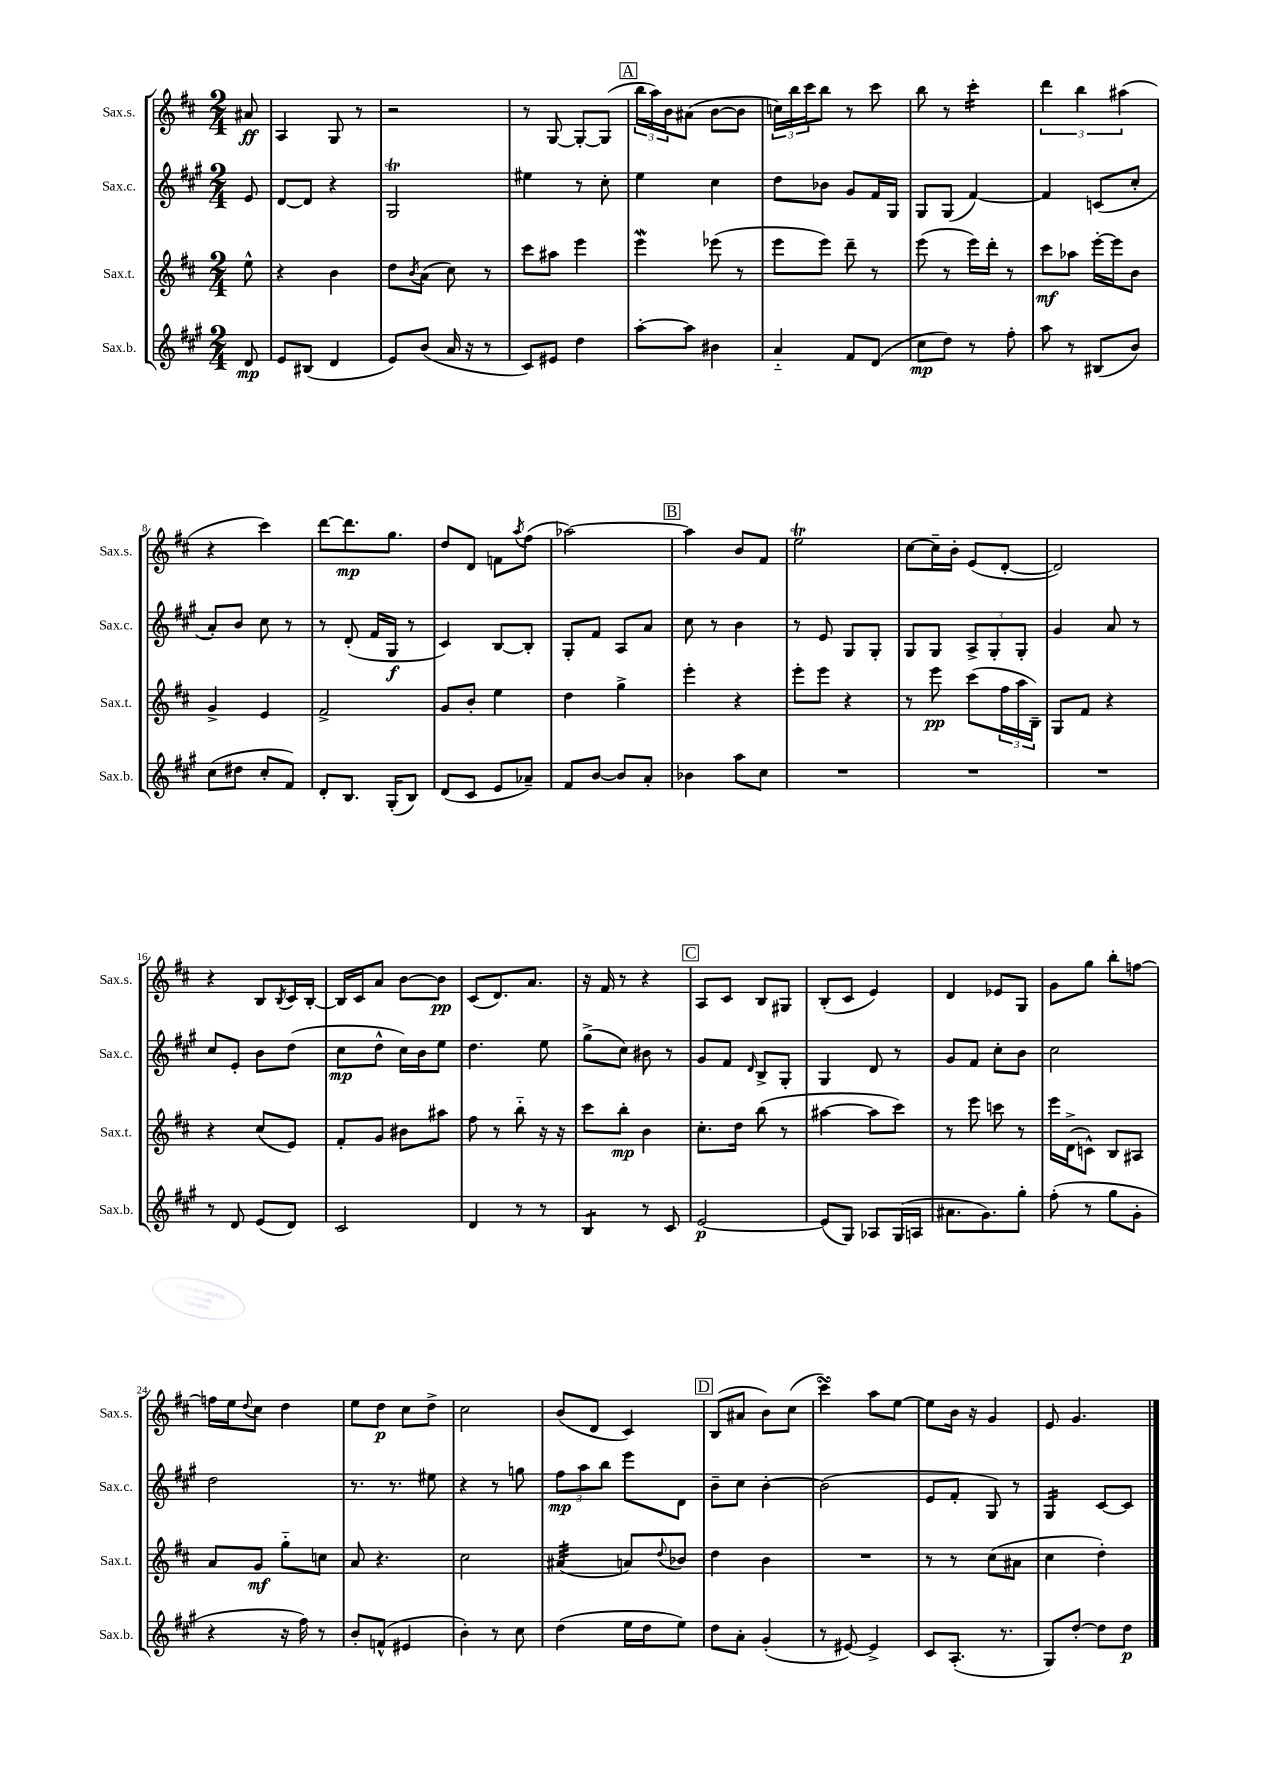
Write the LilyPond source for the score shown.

<<
\new StaffGroup <<
\new Staff = "s0" \with { instrumentName = "Sax.s." shortInstrumentName = "Sax.s." } {
    \clef treble \key d \major \numericTimeSignature \time 2/4 \partial 8
    ais'8\ff |
    a4 g8 r8 |
    r2 |
    r8 g8~ g8~-. g8( |
    \mark \markup { \box "A" } \tuplet 3/2 { b''16 a''16) b'16 } ais'8( b'8~ b'8 |
    \tuplet 3/2 { c''16) b''16 cis'''16 } b''8 r8 cis'''8 |
    b''8 r8 cis'''4:16-. |
    \tuplet 3/2 { d'''4 b''4 ais''4( } |
    r4 cis'''4) |
    d'''8~ d'''8.\mp g''8. |
    d''8 d'8 f'8 \acciaccatura { a''8 } fis''8( |
    aes''2~) |
    \mark \markup { \box "B" } aes''4 b'8 fis'8 |
    e''2\trill |
    cis''8~ cis''16-- b'16-. e'8( d'8~-. |
    d'2) |
    r4 b8 \acciaccatura { b8 } cis'16 b16~-. |
    b16 cis'16 a'8 b'8~ b'8\pp |
    cis'8( d'8.) a'8. |
    r16 fis'16 r8 r4 |
    \mark \markup { \box "C" } a8 cis'8 b8 gis8 |
    b8-.( cis'8 e'4) |
    d'4 ees'8 g8 |
    g'8 g''8 b''8-. f''8~ |
    f''16 e''16 \appoggiatura { d''8 } cis''8 d''4 |
    e''8 d''8\p cis''8 d''8-> |
    cis''2 |
    b'8( d'8 cis'4) |
    \mark \markup { \box "D" } b8( ais'8 b'8) cis''8( |
    cis'''4\turn) a''8 e''8~ |
    e''8 b'16 r16 g'4 |
    e'8 g'4. \bar "|." |
}
\new Staff = "s1" \with { instrumentName = "Sax.c." shortInstrumentName = "Sax.c." } {
    \clef treble \key a \major \numericTimeSignature \time 2/4 \partial 8
    e'8 |
    d'8~ d'8 r4 |
    gis2\trill |
    eis''4 r8 cis''8-. |
    \mark \markup { \box "A" } e''4 cis''4 |
    d''8 bes'8 gis'8 fis'16 gis16 |
    gis8 gis8( fis'4~) |
    fis'4 c'8( cis''8-. |
    a'8-.) b'8 cis''8 r8 |
    r8 d'8-.( fis'16 gis16\f r8 |
    cis'4) b8~ b8-. |
    gis8-. fis'8 a8 a'8 |
    \mark \markup { \box "B" } cis''8 r8 b'4 |
    r8 e'8 gis8 gis8-. |
    gis8 gis8 \tuplet 3/2 { a8-> gis8-. gis8-. } |
    gis'4 a'8 r8 |
    cis''8 e'8-. b'8 d''8( |
    cis''8\mp d''8-^ cis''16) b'16 e''8 |
    d''4. e''8 |
    gis''8->( cis''8) bis'8 r8 |
    \mark \markup { \box "C" } gis'8 fis'8 \grace { d'16 } b8-> gis8-. |
    gis4 d'8 r8 |
    gis'8 fis'8 cis''8-. b'8 |
    cis''2 |
    d''2 |
    r8. r8. eis''8 |
    r4 r8 g''8 |
    \tuplet 3/2 { fis''8\mp a''8 b''8 } e'''8 d'8 |
    \mark \markup { \box "D" } b'8-- cis''8 b'4~-. |
    b'2( |
    e'8 fis'8-. gis8) r8 |
    gis4:16 cis'8~ cis'8 \bar "|." |
}
\new Staff = "s2" \with { instrumentName = "Sax.t." shortInstrumentName = "Sax.t." } {
    \clef treble \key d \major \numericTimeSignature \time 2/4 \partial 8
    e''8-^ |
    r4 b'4 |
    d''8 \acciaccatura { b'8 } a'8( cis''8) r8 |
    cis'''8 ais''8 e'''4 |
    \mark \markup { \box "A" } e'''4\mordent ees'''8( r8 |
    e'''8 e'''8) d'''8-- r8 |
    e'''8( r8 e'''16) d'''16-. r8 |
    cis'''8\mf aes''8 e'''16~-. e'''16 b'8 |
    g'4-> e'4 |
    fis'2-> |
    g'8 b'8-. e''4 |
    d''4 g''4-> |
    \mark \markup { \box "B" } e'''4-. r4 |
    e'''8-. e'''8 r4 |
    r8 e'''8\pp cis'''8( \tuplet 3/2 { fis''16 a''16 b16--) } |
    g8 fis'8 r4 |
    r4 cis''8( e'8) |
    fis'8-. g'8 bis'8 ais''8 |
    fis''8 r8 b''8-_ r16 r16 |
    cis'''8 b''8-.\mp b'4 |
    \mark \markup { \box "C" } cis''8.-. d''16 b''8( r8 |
    ais''4~ ais''8 cis'''8) |
    r8 e'''8 c'''8 r8 |
    e'''16 d'16->( c'8-^) b8 ais8 |
    a'8 g'8\mf g''8-_ c''8 |
    a'8 r4. |
    cis''2 |
    ais'4:32( a'8) \appoggiatura { d''8 } bes'8 |
    \mark \markup { \box "D" } d''4 b'4 |
    R2 |
    r8 r8 cis''8( ais'8 |
    cis''4 d''4-.) \bar "|." |
}
\new Staff = "s3" \with { instrumentName = "Sax.b." shortInstrumentName = "Sax.b." } {
    \clef treble \key a \major \numericTimeSignature \time 2/4 \partial 8
    d'8\mp |
    e'8 bis8( d'4 |
    e'8) b'8( a'16 r16 r8 |
    cis'8) eis'8 d''4 |
    \mark \markup { \box "A" } a''8~-. a''8 bis'4 |
    a'4-_ fis'8 d'8( |
    cis''8\mp d''8) r8 fis''8-. |
    a''8 r8 bis8( b'8) |
    cis''8( dis''8 cis''8-. fis'8) |
    d'8-. b8. gis16-.( b8) |
    d'8( cis'8 e'8 aes'8--) |
    fis'8 b'8~ b'8 a'8-. |
    \mark \markup { \box "B" } bes'4 a''8 cis''8 |
    R2 |
    R2 |
    R2 |
    r8 d'8 e'8( d'8) |
    cis'2 |
    d'4 r8 r8 |
    b4:8 r8 cis'8 |
    \mark \markup { \box "C" } e'2~\p |
    e'8( gis8) aes8 gis16( a16 |
    ais'8. gis'8.) gis''8-. |
    fis''8-.( r8 gis''8 gis'8-. |
    r4 r16 fis''16) r8 |
    b'8-. f'8-^( eis'4 |
    b'4-.) r8 cis''8 |
    d''4( e''16 d''16 e''8) |
    \mark \markup { \box "D" } d''8 a'8-. gis'4-.( |
    r8 eis'8~) eis'4-> |
    cis'8 a8.-.( r8. |
    gis8) d''8~-. d''8 d''8\p \bar "|." |
}
>>
>>
